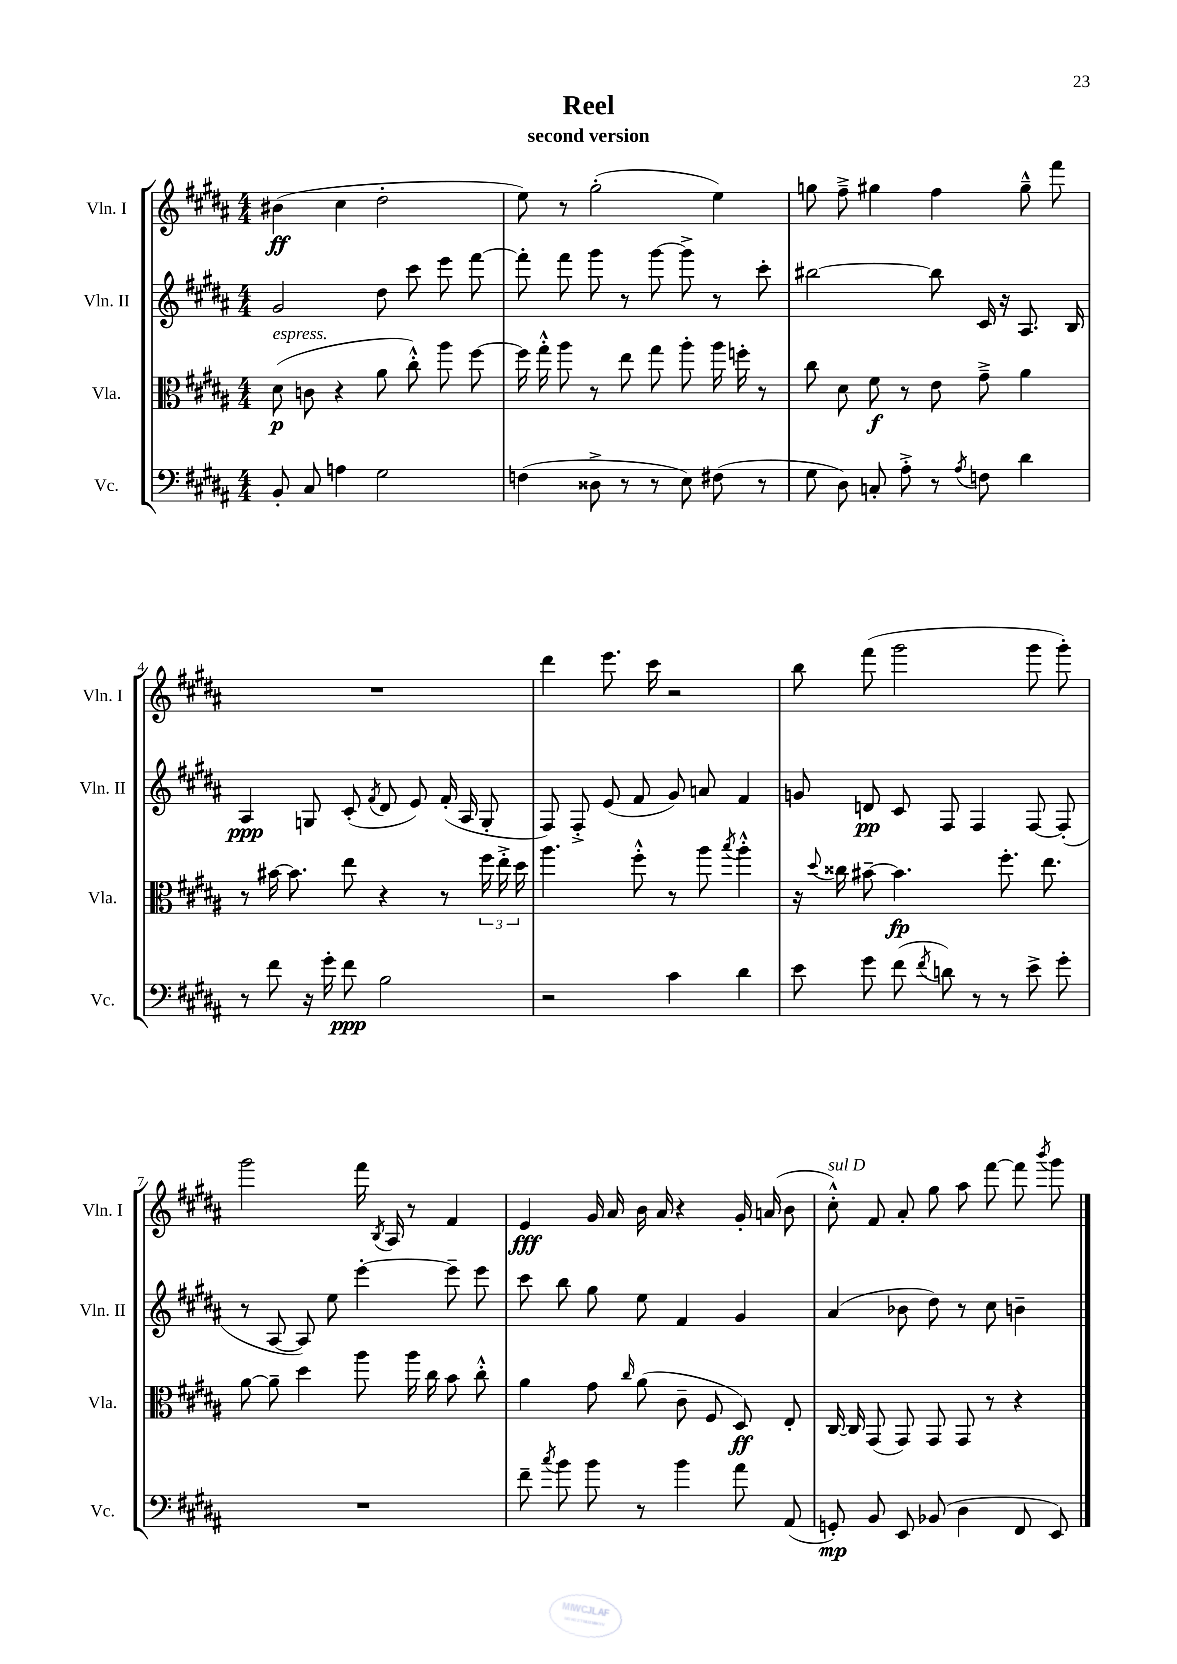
\header { title = "Reel" subtitle = "second version" }
<<
\new StaffGroup <<
\new Staff = "s0" \with { instrumentName = "Vln. I" shortInstrumentName = "Vln. I" } {
    \clef treble \key b \major \numericTimeSignature \time 4/4
    \autoBeamOff bis'4\ff( cis''4 dis''2-. |
    e''8) r8 gis''2-.( e''4) |
    g''8 fis''8---> gis''4 fis''4 gis''8---^ fis'''8 |
    R1 |
    dis'''4 e'''8. cis'''16 r2 |
    b''8 fis'''8( gis'''2 gis'''8 gis'''8-.) |
    gis'''2 fis'''16 \acciaccatura { b8 } ais16 r8 fis'4 |
    e'4\fff gis'16 ais'16 b'16 ais'16 r4 gis'16-. a'16( b'8 |
    cis''8-.-^^\markup { \italic "sul D" }) fis'8 ais'8-. gis''8 ais''8 fis'''8~ fis'''8 \acciaccatura { b'''8 } gis'''8 \bar "|." |
}
\new Staff = "s1" \with { instrumentName = "Vln. II" shortInstrumentName = "Vln. II" } {
    \clef treble \key b \major \numericTimeSignature \time 4/4
    \autoBeamOff gis'2 dis''8 cis'''8 e'''8 fis'''8~ |
    fis'''8-. fis'''8 gis'''8 r8 gis'''8~ gis'''8-> r8 cis'''8-. |
    bis''2~ bis''8 cis'16 r16 ais8. b16 |
    ais4\ppp g8 cis'8-.( \acciaccatura { fis'8 } dis'8 e'8) fis'16-.( ais16 g8-. |
    fis8) fis8-.-> e'8( fis'8 gis'8) a'8 fis'4 |
    g'8 d'8\pp cis'8 fis8 fis4 fis8~ fis8-.( |
    r8 ais8~ ais8) e''8 e'''4~-. e'''8-- e'''8 |
    cis'''8 b''8 gis''8 e''8 fis'4 gis'4 |
    ais'4( bes'8 dis''8) r8 cis''8 b'4-- \bar "|." |
}
\new Staff = "s2" \with { instrumentName = "Vla." shortInstrumentName = "Vla." } {
    \clef alto \key b \major \numericTimeSignature \time 4/4
    \autoBeamOff dis'8\p^\markup { \italic "espress." }( c'8 r4 ais'8 cis''8-.-^) ais''8 fis''8~ |
    fis''16 gis''16-.-^ ais''8 r8 e''8 gis''8 ais''8-. ais''16 f''16-. r8 |
    cis''8 dis'8 fis'8\f r8 e'8 gis'8---> ais'4 |
    r8 bis'16~ bis'8. e''8 r4 r8 \tuplet 3/2 { fis''16 e''16-.-> dis''16 } |
    ais''4. fis''8-.-^ r8 ais''8 \acciaccatura { b''8 } ais''4-.-^ |
    r16 \appoggiatura { dis''8 } cisis''16 bis'8~-- bis'4.\fp fis''8.-. e''8. |
    ais'8~ ais'8-- dis''4 ais''8 ais''16 cis''16 b'8 cis''8-.-^ |
    ais'4 gis'8 \grace { cis''16 } ais'8( cis'8-- fis8 dis8\ff) e8-. |
    cis16~ cis16 gis,8( gis,8) gis,8 gis,8 r8 r4 \bar "|." |
}
\new Staff = "s3" \with { instrumentName = "Vc." shortInstrumentName = "Vc." } {
    \clef bass \key b \major \numericTimeSignature \time 4/4
    \autoBeamOff b,8-. cis8 a4 gis2 |
    f4( disis8-> r8 r8 e8) fis8( r8 |
    gis8 dis8) c8-. ais8-.-> r8 \acciaccatura { ais8 } f8 dis'4 |
    r8 fis'8 r16 gis'16-. fis'8\ppp b2 |
    r2 cis'4 dis'4 |
    e'8 gis'8 fis'8( \acciaccatura { fis'8 } d'8) r8 r8 e'8-> gis'8-. |
    R1 |
    fis'8-- \acciaccatura { cis''8 } b'8 b'8 r8 b'4 ais'8 ais,8( |
    g,8-.\mp) b,8 e,8 bes,8( dis4 fis,8 e,8) \bar "|." |
}
>>
>>
